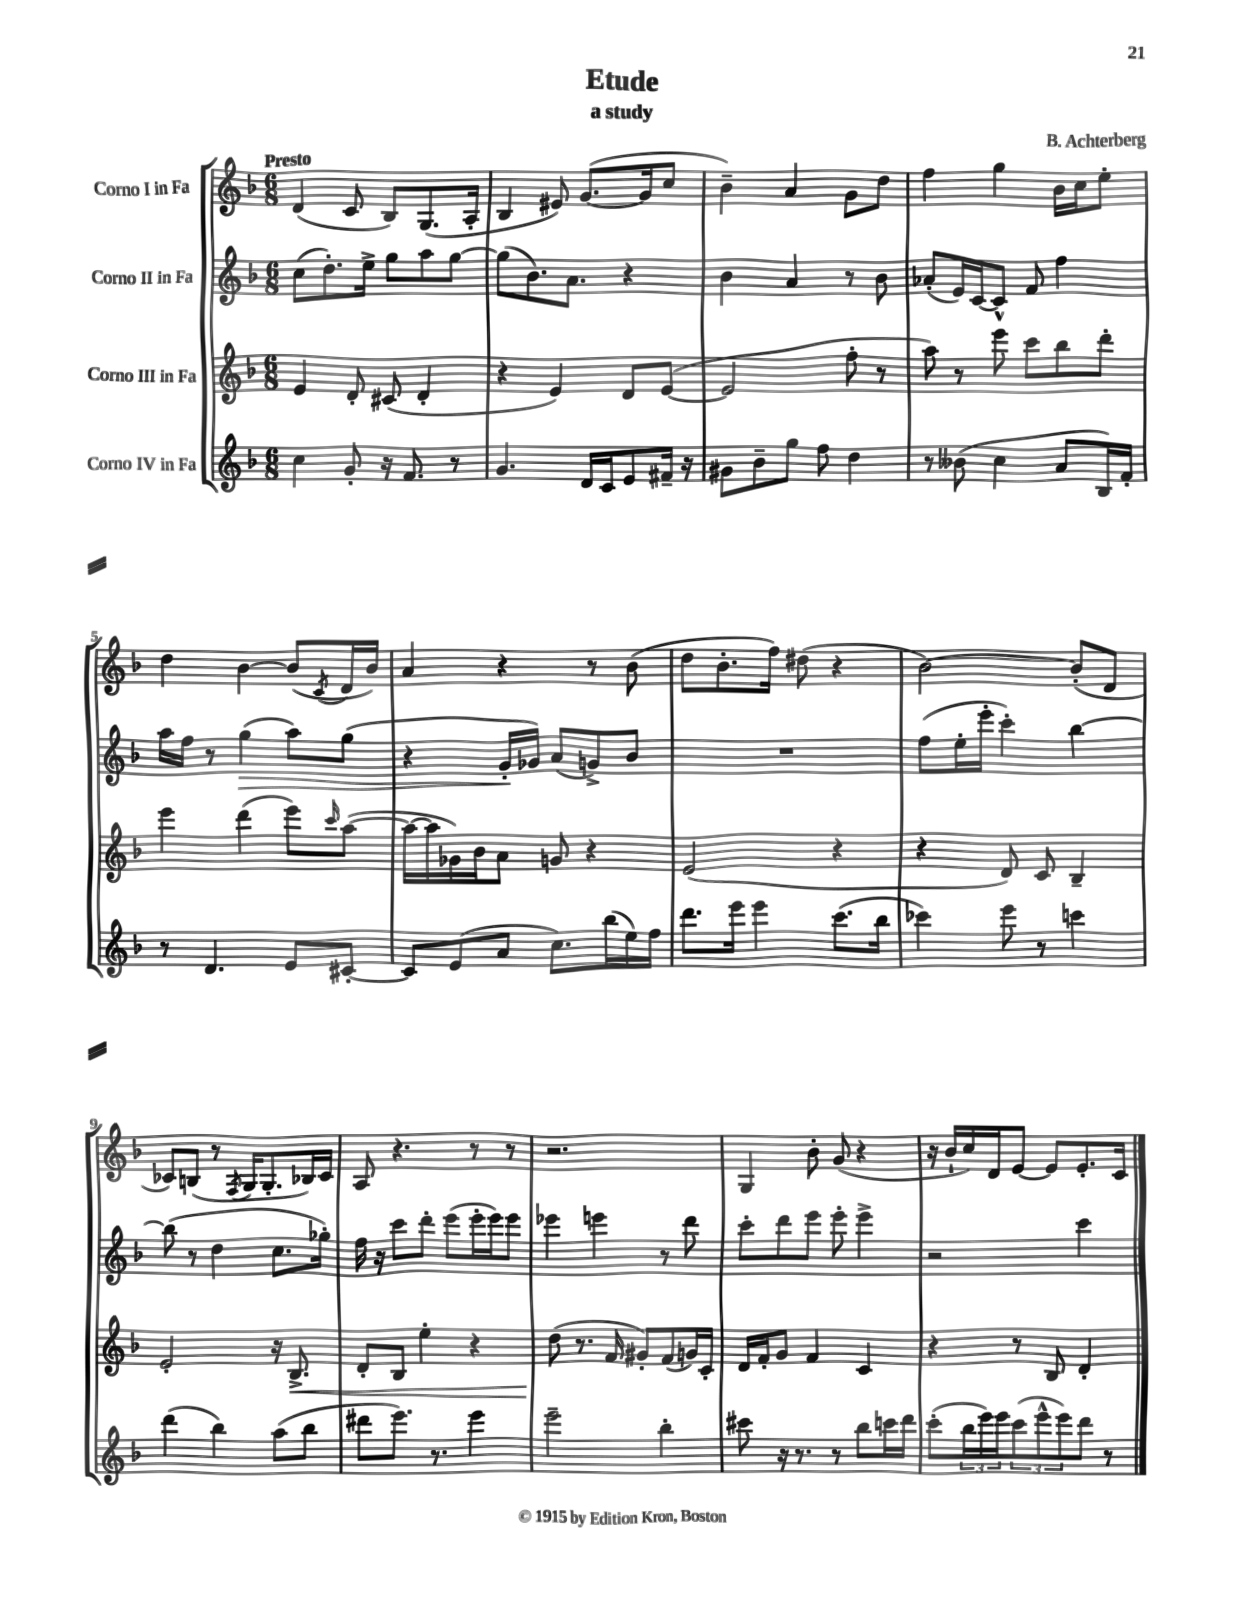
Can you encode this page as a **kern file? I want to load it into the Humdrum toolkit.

**kern	**kern	**kern	**kern
*staff4	*staff3	*staff2	*staff1
*clefG2	*clefG2	*clefG2	*clefG2
*k[b-]	*k[b-]	*k[b-]	*k[b-]
*M6/8	*M6/8	*M6/8	*M6/8
4cc	4e	(8cc	(4d
.	.	8.dd')	.
8g'	8d'	.	8c
.	.	16ee^	.
16r	(8c#	8gg	8B-)
8.f	.	.	.
.	4d'	8aa	(8.G
8r	.	[8gg	.
.	.	.	16A'
=	=	=	=
4.g	4r	(8gg]	4B-
.	.	8.b-)	.
.	4e)	.	8e#)
.	.	8.a	.
16d	.	.	([8.g
16c	.	.	.
8e	8d	4r	.
.	.	.	16g]
16f#~	([8e	.	8cc
16r	.	.	.
=	=	=	=
8g#	2e]	4b-	4b-~)
8b-~	.	.	.
8gg	.	4a	4a
8ff	.	.	.
4dd	8ff'	8r	8g
.	8r	8b-	8dd
=	=	=	=
8r	8aa)	(8a-'	4ff
(8b--	8r	16e)	.
.	.	[16c	.
4cc	8eee	8c^^]	4gg
.	8ccc	8f	.
8a	8bb-	4ff	16b-
.	.	.	16cc
16B-)	8ddd'	.	8ee'
16f'	.	.	.
=	=	=	=
8r	4eee	16aa	4dd
.	.	16ff	.
4.d	.	8r	.
.	(4ddd	(4gg	[4b-
8e	8eee)	8aa)	(8b-]
.	16qqccc	.	8qc
[8c#'	([8aa	(8gg	16d
.	.	.	16b-)
=	=	=	=
8c#]	16aa_	4r	4a
.	16aa]	.	.
(8e	16g-)	.	.
.	16b-	.	.
8a	8a	16g'	4r
.	.	16g-)	.
8.cc)	8g	(8a	.
.	4r	8g^)	8r
(16bb-	.	.	.
16ee)	.	8b-	(8b-
16ff	.	.	.
=	=	=	=
8.ddd	(2e	2.r	8dd
.	.	.	8.b-'
16eee	.	.	.
4eee	.	.	.
.	.	.	16ff)
.	.	.	(8dd#
(8.ccc	4r	.	4r
16bb-	.	.	.
=	=	=	=
4ccc-)	4r	(8ff	[2b-)
.	.	16ee'	.
.	.	16eee'	.
8eee	8d)	4ccc')	.
8r	8c	.	.
4ccc	4B-~	[4bb-	(8b-']
.	.	.	8d
=	=	=	=
(4ddd	2e'	(8bb-]	8c-)
.	.	8r	(8B
4bb-)	.	4dd	8r
.	.	.	8qF
.	.	.	16G
.	.	.	8.G'
(8aa	16r	8.cc	.
.	8.B-^	.	.
8bb-	.	.	16B-)
.	.	16gg-')	16c-
=	=	=	=
8ddd#	8d'	16ff	8A
.	.	16r	.
8.eee)	8B-	8ccc	4.r
.	4ee'	8ddd'	.
8.r	.	.	.
.	.	(8eee	.
4eee	4r	16eee'	8r
.	.	16eee)	.
.	.	8eee	8r
=	=	=	=
2eee~	(8dd	4eee-	2.r
.	8.r	.	.
.	.	4eee	.
.	16f	.	.
.	8g#')	.	.
4bb-'	(8f	8r	.
.	16g)	8ddd	.
.	16c'	.	.
=	=	=	=
8ccc#	16d	8ccc'	4G
.	16f'	.	.
16r	8g	8ddd	.
8.r	.	.	.
.	4f	8eee	8b-'
8r	.	8eee'	(8g
8bb-	4c	4eee^	4r
16ccc	.	.	.
16ddd	.	.	.
=	=	=	=
(8ccc'	4r	2r	16r
.	.	.	16b-`
24bb-	.	.	16cc)
24eee)	.	.	.
.	.	.	16d
24eee	.	.	.
(12ccc	8r	.	[8e
12eee^^	.	.	.
.	8B-	.	8e]
12eee)	.	.	.
8ddd	4d'	4ccc	8.e'
8r	.	.	.
.	.	.	16c
==	==	==	==
*-	*-	*-	*-
